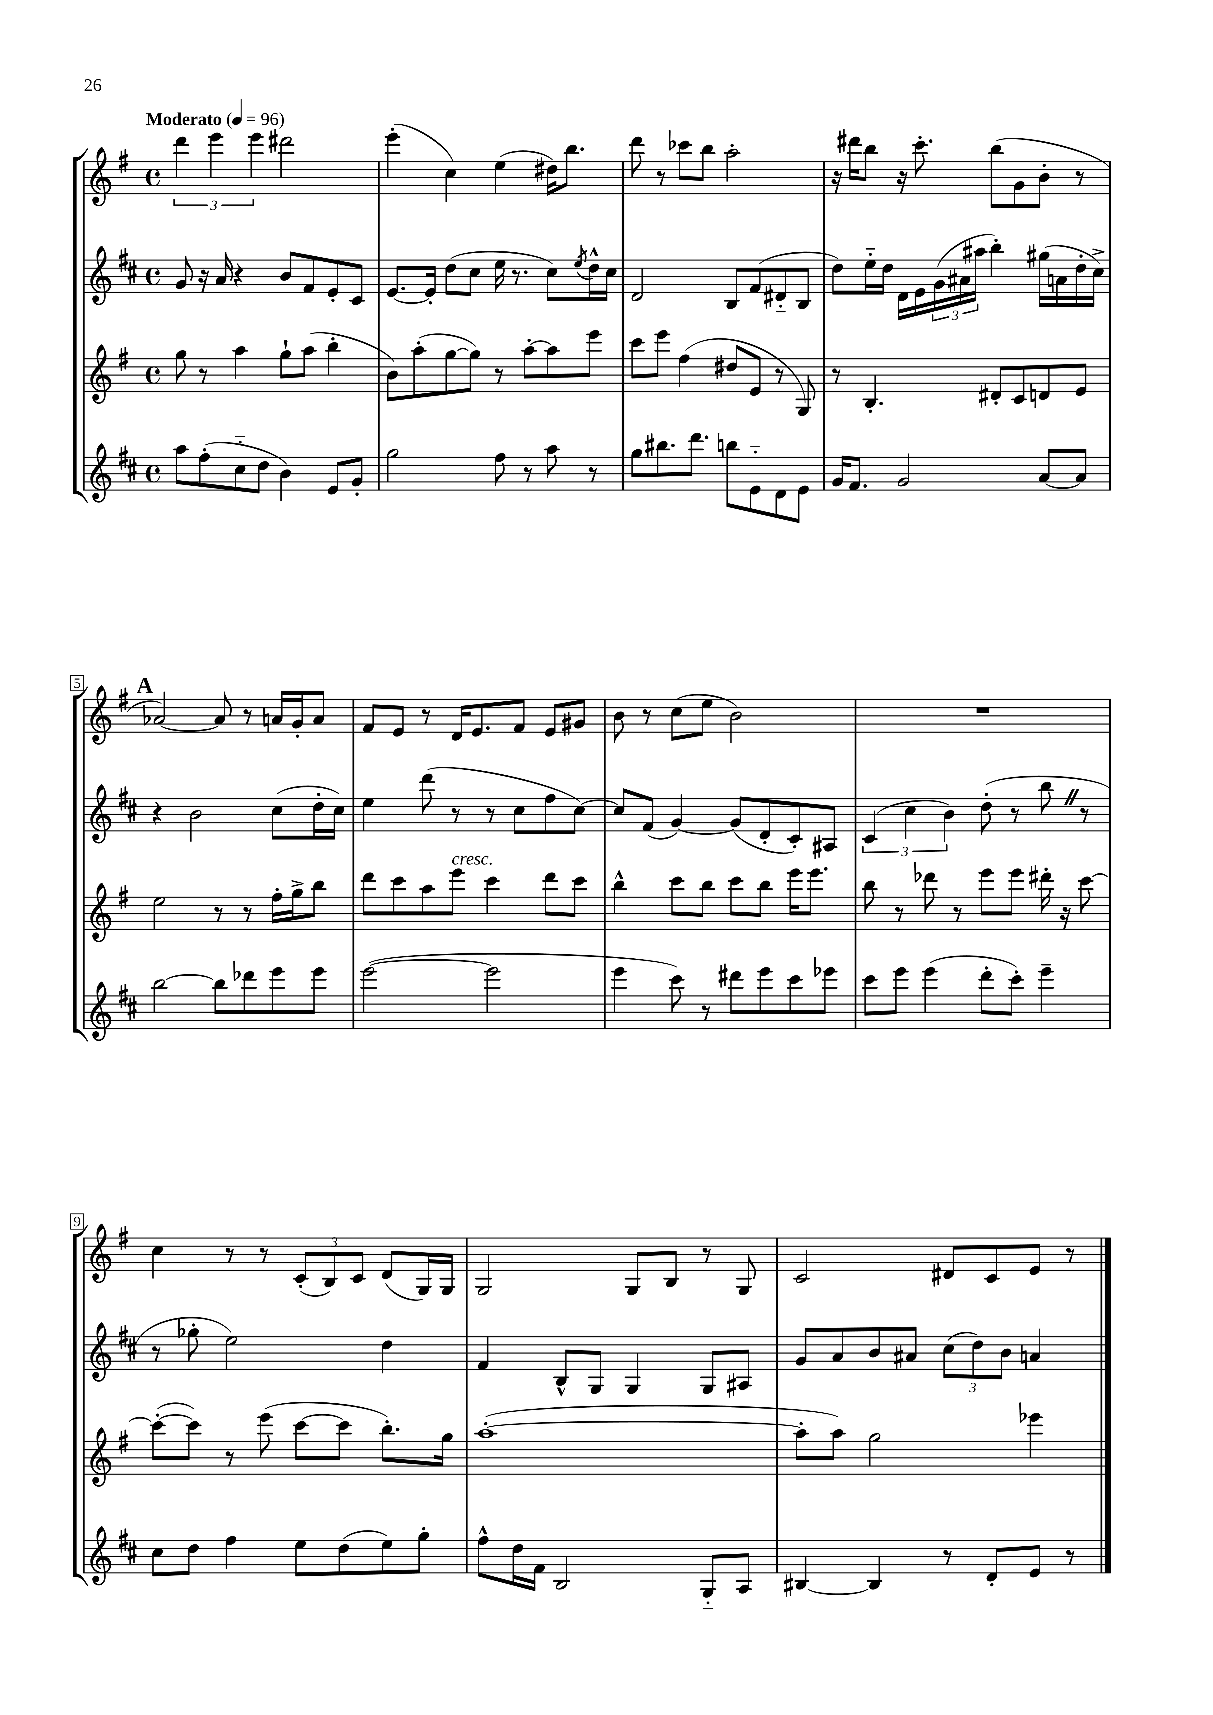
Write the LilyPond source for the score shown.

<<
\new StaffGroup <<
\new Staff = "s0" {
    \clef treble \key g \major \defaultTimeSignature \time 4/4 \tempo "Moderato" 4 = 96
    \tuplet 3/2 { d'''4 e'''4 e'''4 } dis'''2 |
    e'''4-.( c''4) e''4( dis''16) b''8. |
    d'''8 r8 ces'''8 b''8 a''2-. |
    r16 dis'''16 b''8 r16 c'''8.-. b''8( g'8 b'8-. r8 |
    \mark \markup { \bold "A" } aes'2~) aes'8 r8 a'16 g'16-. a'8 |
    fis'8 e'8 r8 d'16 e'8. fis'8 e'8 gis'8 |
    b'8 r8 c''8( e''8 b'2) |
    R1 |
    c''4 r8 r8 \tuplet 3/2 { c'8-.( b8) c'8 } d'8( g16) g16 |
    g2 g8 b8 r8 g8 |
    c'2 dis'8 c'8 e'8 r8 \bar "|." |
}
\new Staff = "s1" {
    \clef treble \key d \major \defaultTimeSignature \time 4/4
    g'8 r16 a'16 r4 b'8 fis'8 e'8-. cis'8 |
    e'8.~ e'16-. d''8( cis''8 e''16 r8. cis''8) \acciaccatura { e''8 } d''16-^ cis''16 |
    d'2 b8 fis'8( dis'8-_ b8 |
    d''8) e''16-_ d''16 d'16 e'16 \tuplet 3/2 { g'16( ais'16 ais''16 } b''4-.) gis''16( a'16 d''16-. cis''16->) |
    \mark \markup { \bold "A" } r4 b'2 cis''8( d''16-. cis''16) |
    e''4 d'''8( r8 r8 cis''8 fis''8 cis''8~) |
    cis''8 fis'8( g'4~) g'8( d'8-. cis'8-.) ais8 |
    \tuplet 3/2 { cis'4( cis''4 b'4) } d''8-.( r8 b''8 \once \override BreathingSign.text = \markup { \musicglyph "scripts.caesura.straight" } \breathe r8 |
    r8 ges''8-. e''2) d''4 |
    fis'4 b8-^ g8 g4 g8 ais8 |
    g'8 a'8 b'8 ais'8 \tuplet 3/2 { cis''8( d''8) b'8 } a'4 \bar "|." |
}
\new Staff = "s2" {
    \clef treble \key g \major \defaultTimeSignature \time 4/4
    g''8 r8 a''4 g''8-! a''8( b''4-. |
    b'8) a''8-.( g''8~ g''8) r8 a''8~-. a''8 e'''8 |
    c'''8 e'''8 fis''4( dis''8 e'8 r8 g8) |
    r8 b4.-. dis'8-. c'8 d'8 e'8 |
    \mark \markup { \bold "A" } e''2 r8 r8 fis''16-. g''16-> b''8 |
    d'''8 c'''8 a''8 e'''8^\markup { \italic "cresc." } c'''4 d'''8 c'''8 |
    b''4-^ c'''8 b''8 c'''8 b''8 e'''16 e'''8. |
    b''8 r8 des'''8 r8 e'''8 e'''8 dis'''16-. r16 c'''8~ |
    c'''8~-.( c'''8) r8 e'''8( c'''8~ c'''8 b''8.-.) g''16 |
    a''1~-.( |
    a''8-. a''8) g''2 ees'''4 \bar "|." |
}
\new Staff = "s3" {
    \clef treble \key d \major \defaultTimeSignature \time 4/4
    a''8 fis''8-.( cis''8-_ d''8 b'4) e'8 g'8-. |
    g''2 fis''8 r8 a''8 r8 |
    g''8 bis''8. d'''8. b''8 e'8-_ d'8 e'8 |
    g'16 fis'8. g'2 a'8~ a'8 |
    \mark \markup { \bold "A" } b''2~ b''8 des'''8 e'''8 e'''8 |
    e'''2~( e'''2 |
    e'''4 cis'''8) r8 dis'''8 e'''8 cis'''8 ees'''8 |
    cis'''8 e'''8 e'''4( d'''8-. cis'''8-.) e'''4-- |
    cis''8 d''8 fis''4 e''8 d''8( e''8) g''8-. |
    fis''8-^ d''16 fis'16 b2 g8-_ a8 |
    bis4~ bis4 r8 d'8-. e'8 r8 \bar "|." |
}
>>
>>
\layout { \context { \Score \override BarNumber.stencil = #(make-stencil-boxer 0.1 0.3 ly:text-interface::print) } }
